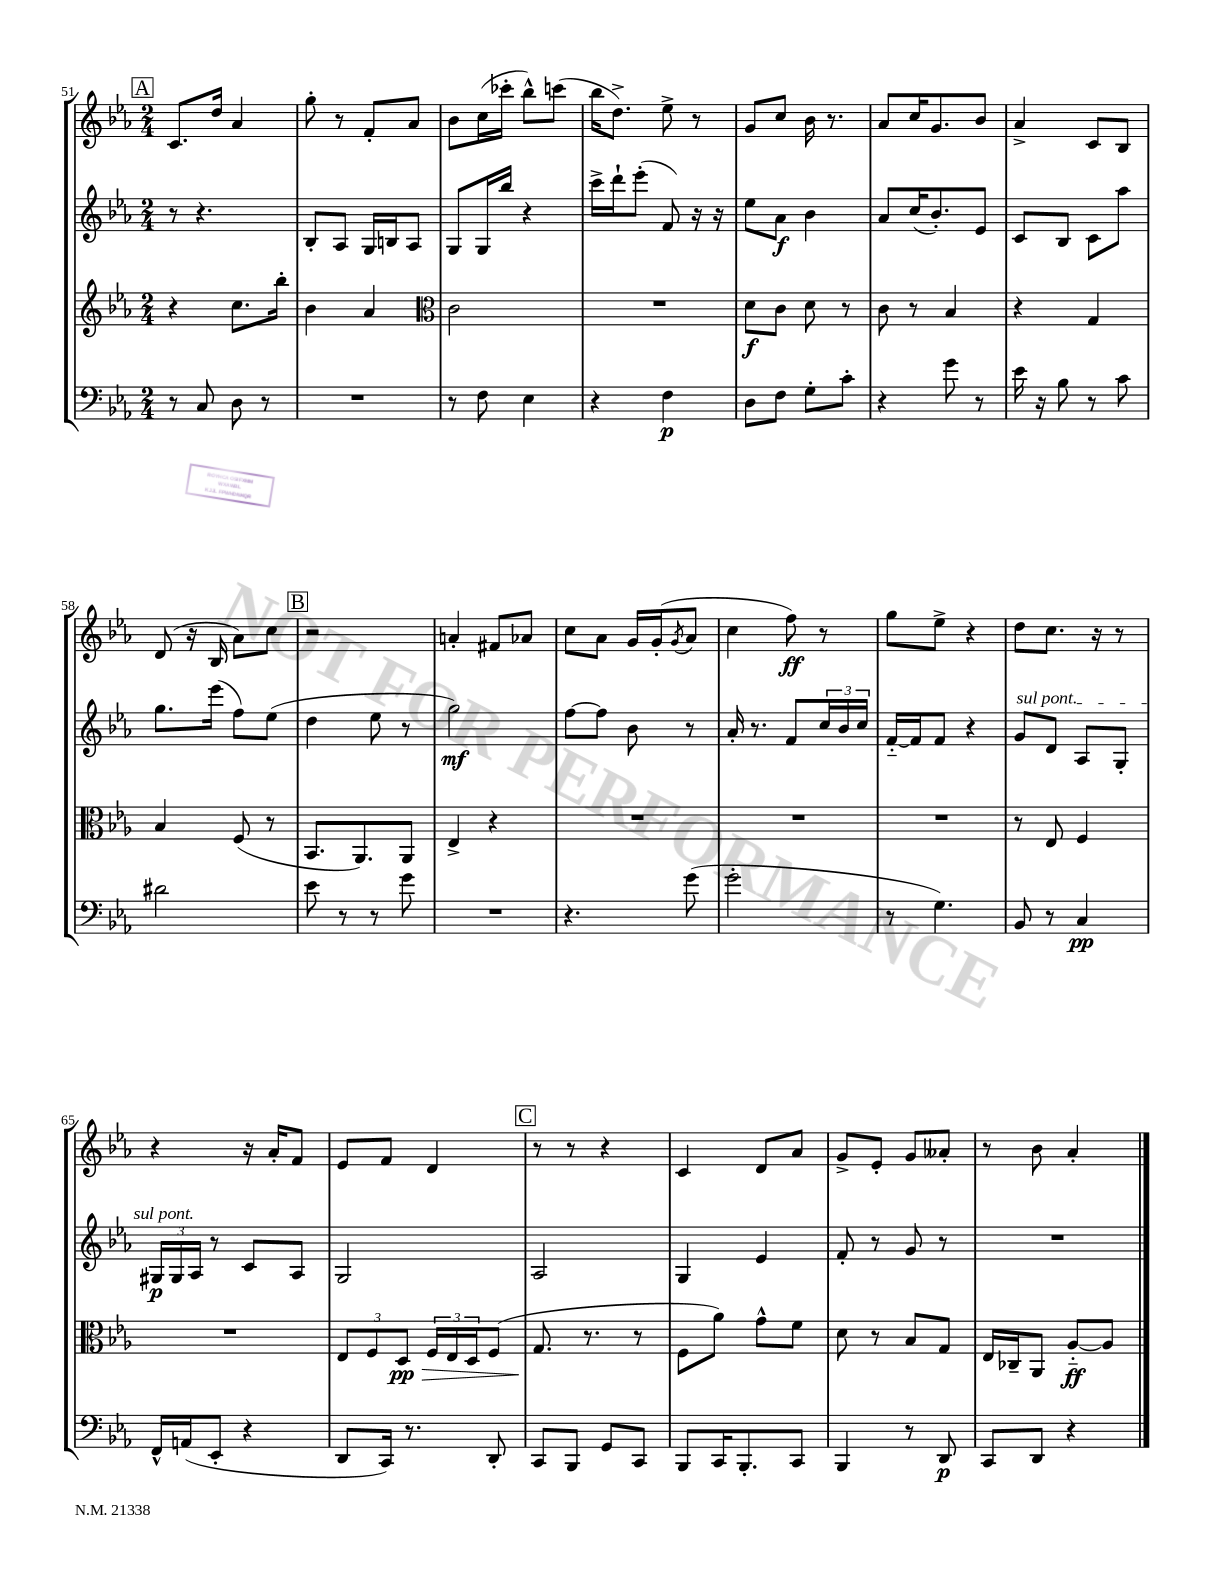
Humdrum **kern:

**kern	**kern	**kern	**kern
*staff4	*staff3	*staff2	*staff1
*clefF4	*clefG2	*clefG2	*clefG2
*k[b-e-a-]	*k[b-e-a-]	*k[b-e-a-]	*k[b-e-a-]
*M2/4	*M2/4	*M2/4	*M2/4
8r	4r	8r	8.c
8C	.	4.r	.
.	.	.	16dd
8D	8.cc	.	4a-
8r	.	.	.
.	16bb-'	.	.
=	=	=	=
2r	4b-	8B-'	8gg'
.	.	8A-	8r
.	4a-	16G	8f'
.	.	16B	.
.	.	8A-	8a-
=	=	=	=
*	*clefC3	*	*
8r	2c	8G	8b-
8F	.	16G	(16cc
.	.	16bb-	16ccc-'
4E-	.	4r	8bb-^^)
.	.	.	(8ccc
=	=	=	=
4r	2r	16ccc^	16bb-
.	.	16ddd`	8.dd^)
.	.	(8eee-'	.
4F	.	8f)	8ee-^
.	.	16r	8r
.	.	16r	.
=	=	=	=
8D	8d	8ee-	8g
8F	8c	8a-	8cc
8G'	8d	4b-	16b-
.	.	.	8.r
8c'	8r	.	.
=	=	=	=
4r	8c	8a-	8a-
.	8r	(16cc	16cc
.	.	8.b-')	8.g
8g	4B-	.	.
8r	.	8e-	8b-
=	=	=	=
16e-	4r	8c	4a-^
16r	.	.	.
8B-	.	8B-	.
8r	4G	8c	8c
8c	.	8aa-	8B-
=	=	=	=
2d#	4B-	8.gg	(8d
.	.	.	16r
.	.	(16eee-	16B-
.	(8F	8ff)	8a-)
.	8r	(8ee-	8cc
=	=	=	=
8e-	8.BB-	4dd	2r
8r	.	.	.
.	8.AA-)	.	.
8r	.	8ee-	.
8g	8AA-	8r	.
=	=	=	=
2r	4E-^	2gg)	4a'
.	4r	.	8f#
.	.	.	8a-
=	=	=	=
4.r	2r	[8ff	8cc
.	.	8ff]	8a-
.	.	8b-	16g
.	.	.	(16g'
.	.	.	8qg
(8g	.	8r	8a-
=	=	=	=
2g'	2r	16a-'	4cc
.	.	8.r	.
.	.	8f	8ff)
.	.	24cc	8r
.	.	24b-	.
.	.	24cc	.
=	=	=	=
8r	2r	[16f'~	8gg
.	.	16f]	.
4.G)	.	8f	8ee-^
.	.	4r	4r
=	=	=	=
8BB-	8r	8g	8dd
8r	8E-	8d	8.cc
4C	4F	8A-	.
.	.	.	16r
.	.	8G'	8r
=	=	=	=
16FF^^	2r	24G#	4r
.	.	24G#	.
(16AA	.	.	.
.	.	24A-	.
8EE-'	.	8r	.
4r	.	8c	16r
.	.	.	16a-'
.	.	8A-	8f
=	=	=	=
8DD	12E-	2G	8e-
.	12F	.	.
16CC)	.	.	8f
.	12D	.	.
8.r	.	.	.
.	24F	.	4d
.	24E-	.	.
.	24D	.	.
8DD'	(8F	.	.
=	=	=	=
8CC	8.G	2A-	8r
8BBB-	.	.	8r
.	8.r	.	.
8GG	.	.	4r
8CC	8r	.	.
=	=	=	=
8BBB-	8F	4G	4c
16CC	8a-)	.	.
8.BBB-'	.	.	.
.	8g^^	4e-	8d
8CC	8f	.	8a-
=	=	=	=
4BBB-	8d	8f'	8g^
.	8r	8r	8e-'
8r	8B-	8g	8g
8DD	8G	8r	8a--'
=	=	=	=
8CC	16E-	2r	8r
.	16C-~	.	.
8DD	8AA-	.	8b-
4r	[8A-'~	.	4a-'
.	8A-]	.	.
==	==	==	==
*-	*-	*-	*-
